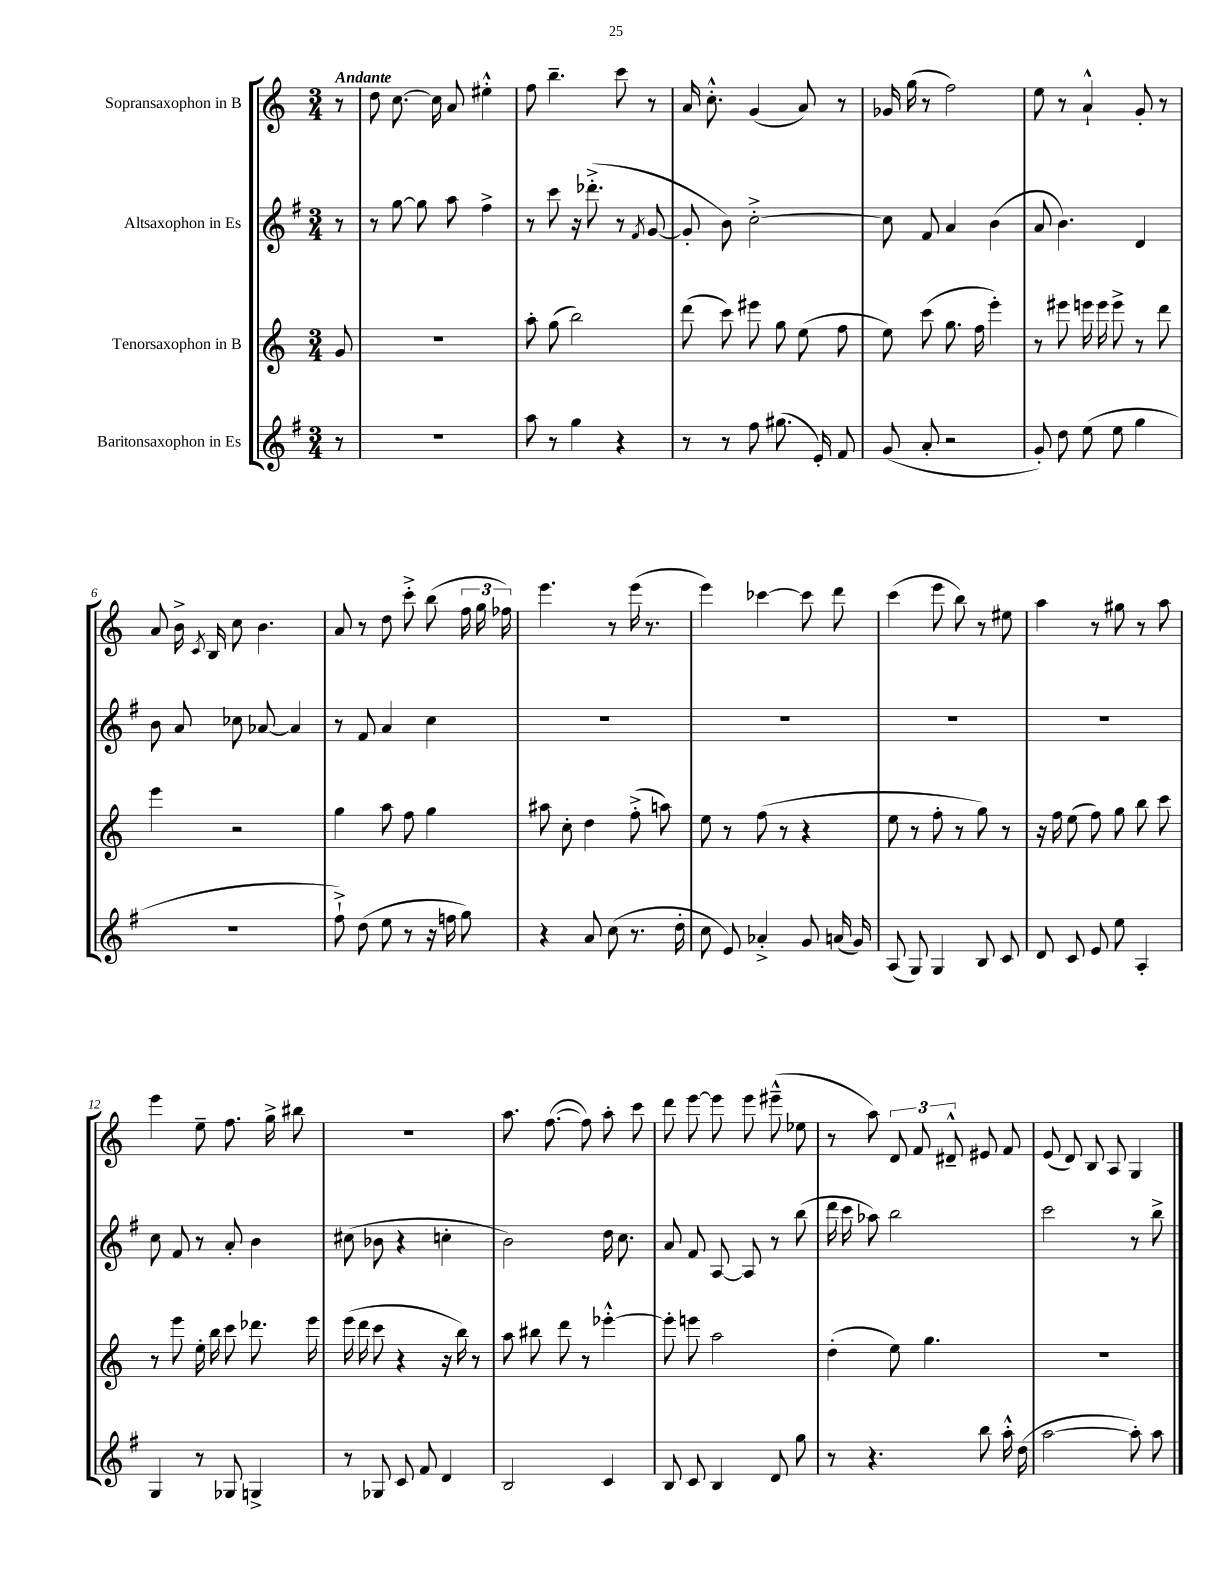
<<
\new StaffGroup <<
\new Staff = "s0" \with { instrumentName = "Sopransaxophon in B" } {
    \clef treble \key c \major \numericTimeSignature \time 3/4 \partial 8 \tempo "Andante"
    \autoBeamOff r8 |
    d''8 c''8.~ c''16 a'8 eis''4-.-^ |
    f''8 b''4.-- c'''8 r8 |
    a'16 c''8.-.-^ g'4( a'8) r8 |
    ges'16 g''16( r8 f''2) |
    e''8 r8 a'4-!-^ g'8-. r8 |
    a'8 b'16-> \acciaccatura { c'8 } b16 c''8 b'4. |
    a'8 r8 d''8 c'''8-.-> b''8( \tuplet 3/2 { f''16 g''16 fes''16) } |
    e'''4. r8 e'''16( r8. |
    e'''4) ces'''4~ ces'''8 d'''8 |
    c'''4( e'''8 b''8) r8 eis''8 |
    a''4 r8 gis''8 r8 a''8 |
    e'''4 e''8-- f''8. g''16-> bis''8 |
    R2. |
    a''8. f''8.~( f''8) a''8-. c'''8 |
    d'''8 e'''8~ e'''8 e'''8 eis'''8---^( ees''8 |
    r8 a''8) \tuplet 3/2 { d'8 f'8 dis'8---^ } eis'8 f'8 |
    e'8( d'8) b8 a8 g4 \bar "|." |
}
\new Staff = "s1" \with { instrumentName = "Altsaxophon in Es" } {
    \clef treble \key g \major \numericTimeSignature \time 3/4 \partial 8
    \autoBeamOff r8 |
    r8 g''8~ g''8 a''8 fis''4-> |
    r8 c'''8 r16 des'''8.-.->( r8 \acciaccatura { fis'8 } g'8~ |
    g'8-. b'8) c''2~-.-> |
    c''8 fis'8 a'4 b'4( |
    a'8 b'4.) d'4 |
    b'8 a'8 ces''8 aes'8~ aes'4 |
    r8 fis'8 a'4 c''4 |
    R2. |
    R2. |
    R2. |
    R2. |
    c''8 fis'8 r8 a'8-. b'4 |
    cis''8( bes'8 r4 c''4-. |
    b'2) d''16 c''8. |
    a'8 fis'8 a8~ a8 r8 b''8( |
    d'''16 c'''16 aes''8) b''2 |
    c'''2 r8 b''8-> \bar "|." |
}
\new Staff = "s2" \with { instrumentName = "Tenorsaxophon in B" } {
    \clef treble \key c \major \numericTimeSignature \time 3/4 \partial 8
    \autoBeamOff g'8 |
    R2. |
    a''8-. g''8( b''2) |
    d'''8( c'''8) eis'''8 g''8 e''8( f''8 |
    e''8) c'''8( g''8. f''16 e'''4-.) |
    r8 eis'''8 e'''16 e'''16 e'''8-> r8 d'''8 |
    e'''4 r2 |
    g''4 a''8 f''8 g''4 |
    ais''8 c''8-. d''4 f''8-.->( a''8) |
    e''8 r8 f''8( r8 r4 |
    e''8 r8 f''8-. r8 g''8) r8 |
    r16 f''16 e''8( f''8) g''8 b''8 c'''8 |
    r8 e'''8 e''16-. b''16 c'''8 des'''8. e'''16 |
    e'''16( d'''16 c'''8 r4 r16 b''16) r8 |
    a''8 bis''8 d'''8 r8 ees'''4~-.-^ |
    ees'''8-. e'''8 a''2 |
    d''4-.( e''8) g''4. |
    R2. \bar "|." |
}
\new Staff = "s3" \with { instrumentName = "Baritonsaxophon in Es" } {
    \clef treble \key g \major \numericTimeSignature \time 3/4 \partial 8
    \autoBeamOff r8 |
    R2. |
    a''8 r8 g''4 r4 |
    r8 r8 fis''8 gis''8.( e'16-.) fis'8 |
    g'8( a'8-. r2 |
    g'8-.) d''8 e''8( e''8 g''4 |
    R2. |
    fis''8-!->) d''8( e''8 r8 r16 f''16 g''8) |
    r4 a'8 c''8( r8. d''16-. |
    c''8 e'8) aes'4-.-> g'8 a'16( g'16) |
    a8( g8) g4 b8 c'8 |
    d'8 c'8 e'8 e''8 a4-. |
    g4 r8 ges8 g4-> |
    r8 ges8 c'8 fis'8 d'4 |
    b2 c'4 |
    b8 c'8 b4 d'8 g''8 |
    r8 r4. b''8 a''16-.-^ d''16( |
    a''2~ a''8-.) a''8 \bar "|." |
}
>>
>>
